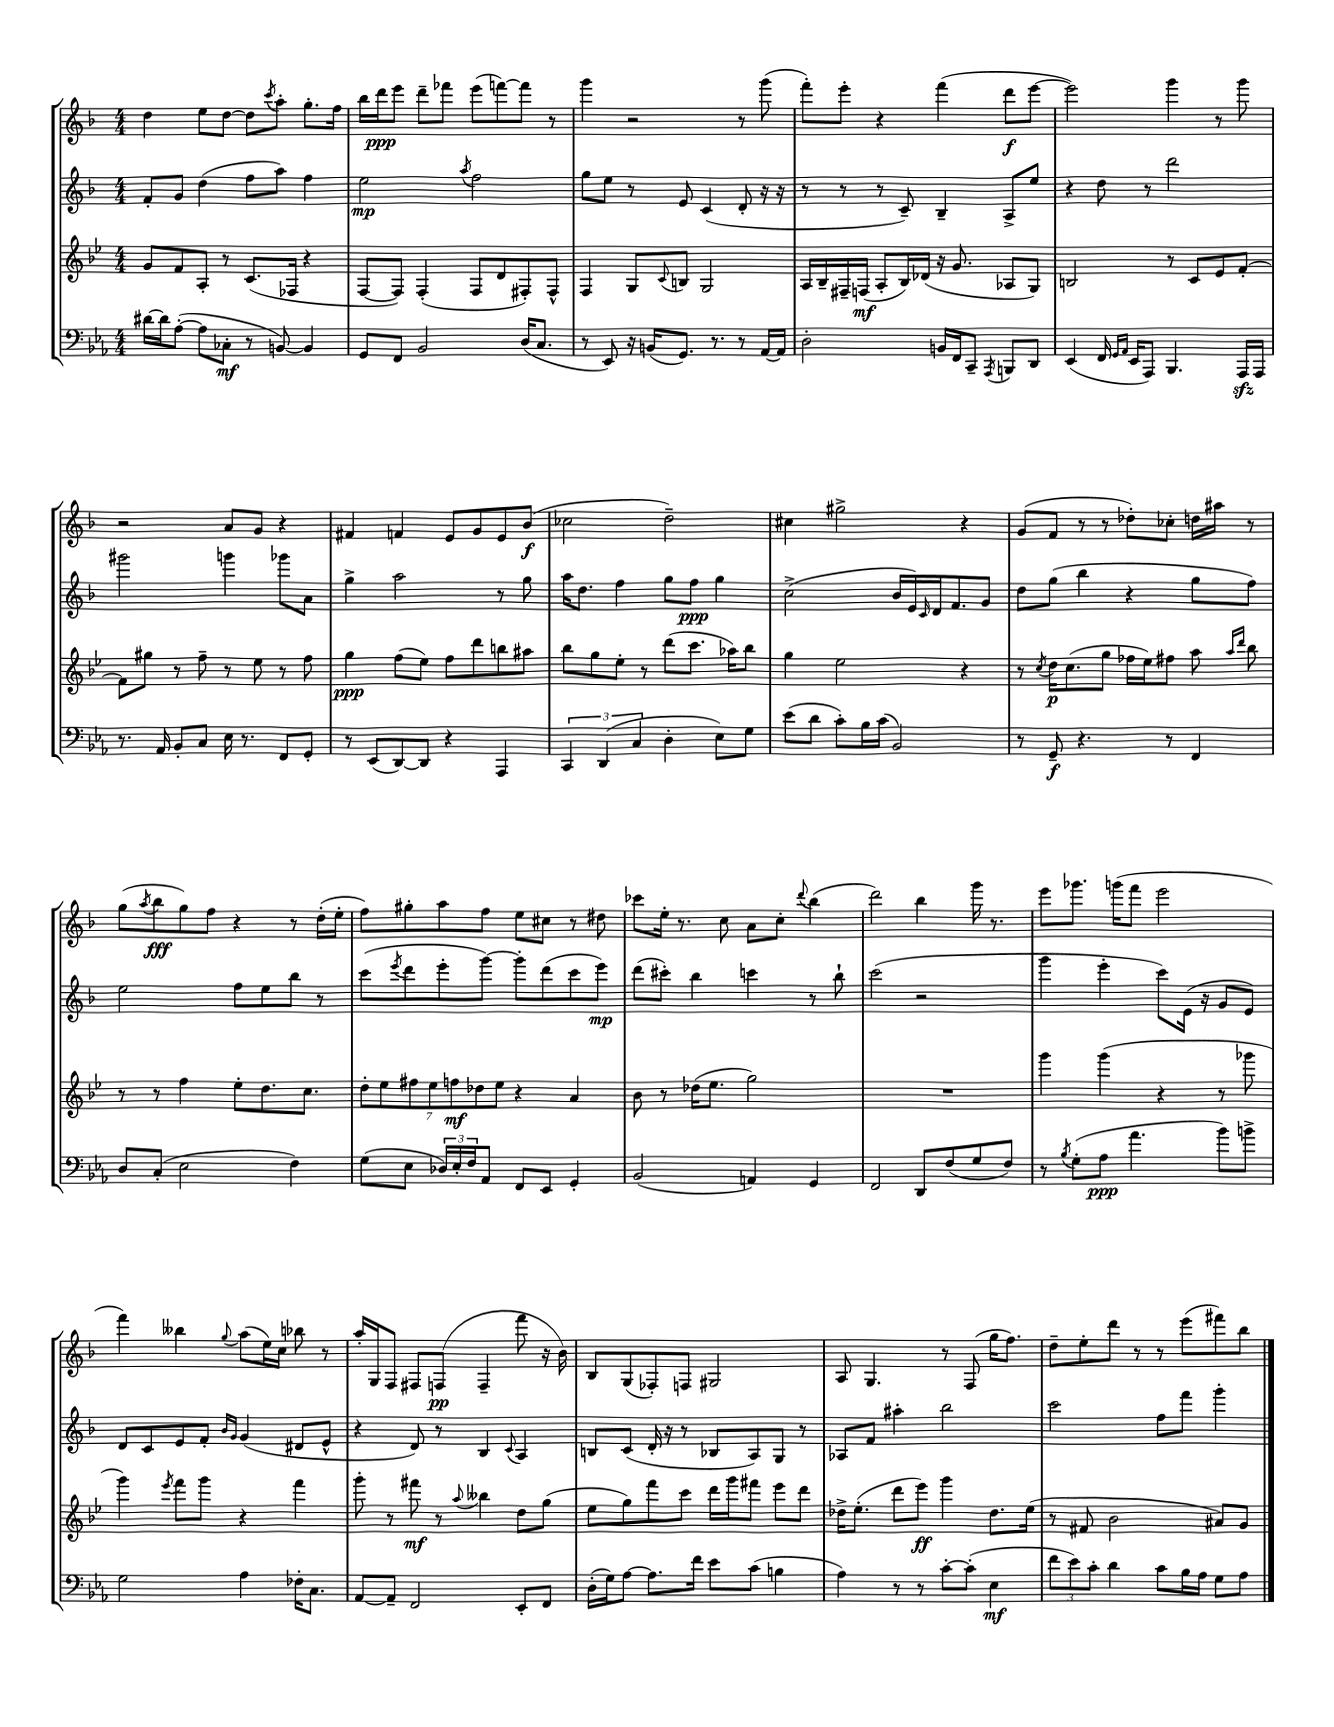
<<
\new StaffGroup <<
\new Staff = "s0" {
    \clef treble \key f \major \numericTimeSignature \time 4/4
    d''4 e''8 d''8~ d''8 \acciaccatura { c'''8 } a''8-. g''8.-. f''16 |
    bes''16 d'''16\ppp e'''8 d'''8-- fes'''8 e'''8( f'''8~) f'''8 r8 |
    g'''4 r2 r8 g'''8( |
    f'''8-.) e'''8-. r4 f'''4( d'''8\f e'''8~ |
    e'''2) g'''4 r8 g'''8 |
    r2 a'8 g'8 r4 |
    fis'4 f'4 e'8 g'8 e'8 bes'8\f( |
    ces''2 d''2--) |
    cis''4 gis''2-> r4 |
    g'8( f'8 r8 r8 des''8-.) ces''8-. d''16 ais''16 r8 |
    g''8( \acciaccatura { a''8 } bes''8\fff g''8) f''8 r4 r8 d''16-.( e''16-. |
    f''8) gis''8-. a''8 f''8 e''8 cis''8 r8 dis''8 |
    ces'''8 e''16-. r8. c''8 a'8 c''8-. \appoggiatura { d'''8 } bes''4( |
    d'''2) bes''4 g'''16 r8. |
    e'''8 ges'''8. g'''16( f'''8 e'''2 |
    f'''4) beses''4 \appoggiatura { g''8 } a''8( e''16) c''16 bes''8 r8 |
    a''16-. g16 f8 fis8 f8\pp( f4-- f'''8 r16 bes'16) |
    bes8 g8( fes8-.) f8 gis2 |
    a8 g4. r8 f8( g''16 f''8.) |
    d''8-- e''8-. d'''8 r8 r8 e'''8( fis'''8) bes''8 \bar "|." |
}
\new Staff = "s1" {
    \clef treble \key f \major \numericTimeSignature \time 4/4
    f'8-. g'8 d''4( f''8 a''8) f''4 |
    e''2\mp \acciaccatura { a''8 } f''2 |
    g''8 e''8 r8 e'8 c'4( d'8-. r16 r16 |
    r8 r8 r8 c'8--) bes4-- a8-> e''8 |
    r4 d''8 r8 d'''2 |
    gis'''2 g'''4 ges'''8 a'8 |
    g''4-> a''2 r8 g''8 |
    a''16 d''8. f''4 g''8 f''8\ppp g''4 |
    c''2->( bes'16 e'16) \grace { c'16 } d'16 f'8. g'8 |
    d''8 g''8( bes''4 r4 g''8 f''8) |
    e''2 f''8 e''8 bes''8 r8 |
    c'''8( \acciaccatura { e'''8 } d'''8 e'''8-. g'''8~) g'''8-. d'''8( c'''8 e'''8\mp) |
    d'''8( cis'''8-.) bes''4 c'''4 r8 bes''8-! |
    c'''2( r2 |
    g'''4 e'''4-. c'''8) e'16( r16 g'8 e'8) |
    d'8 c'8 e'8 f'8-. \grace { bes'16 g'16 } g'4( dis'8 e'8-^ |
    r4 d'8) r8 bes4 \appoggiatura { c'8 } a4 |
    b8 c'8( d'16-. r16 r8 bes8 a8) g8 r8 |
    aes8 f'8 ais''4-. bes''2 |
    c'''2 f''8 f'''8 g'''4-. \bar "|." |
}
\new Staff = "s2" {
    \clef treble \key bes \major \numericTimeSignature \time 4/4
    g'8 f'8 a8-. r8 c'8.( fes16 r4 |
    f8~ f8) f4-.( f8 d'8 fis8-.) fis8-^ |
    f4 g8 \appoggiatura { c'8 } b8 g2 |
    a16 bes16-- fis16-- f16\mf( a8-. bes16) des'16( r16 g'8. aes8 g8) |
    b2 r8 c'8 ees'8 f'8~-. |
    f'8 gis''8 r8 f''8-- r8 ees''8 r8 f''8 |
    g''4\ppp f''8( ees''8) f''8 d'''8 b''8 ais''8 |
    bes''8 g''8 ees''8-. r8 d'''8( c'''8. aes''16) bes''8 |
    g''4 ees''2 r4 |
    r8 \acciaccatura { c''8 } d''16\p c''8.( g''8 fes''16 ees''16) fis''8 a''8 \grace { a''16 d'''16 } bes''8 |
    r8 r8 f''4 ees''8-. d''8. c''8. |
    \tuplet 7/4 { d''8-. ees''8 fis''8 ees''8 f''8\mf des''8 ees''8 } r4 a'4 |
    bes'8 r8 des''16( ees''8. g''2) |
    R1 |
    g'''4 g'''4( r4 r8 ges'''8 |
    g'''4) \acciaccatura { ees'''8 } f'''8 g'''8 r4 f'''4 |
    g'''8-. r8 fis'''8\mf r8 \appoggiatura { a''8 } beses''4 d''8 g''8( |
    ees''8 g''8) f'''8 c'''8 d'''16 g'''16 fis'''8 ees'''8 d'''8 |
    des''16-> ees''8.-.( d'''8 ees'''8\ff) g'''4 des''8. ees''16( |
    r8 fis'8 bes'2 ais'8) g'8 \bar "|." |
}
\new Staff = "s3" {
    \clef bass \key ees \major \numericTimeSignature \time 4/4
    dis'16~ dis'16 aes8~-.( aes8 ces8-.\mf r8 b,8~) b,4 |
    g,8 f,8 bes,2 d16( c8. |
    r8 ees,8) r16 b,16( g,8.) r8. r8 aes,16~ aes,16 |
    d2-. b,16 f,16 c,8-- \acciaccatura { aes,,8 } b,,8 d,8 |
    ees,4( f,16 \grace { g,16 aes,16 } ees,16 aes,,8) bes,,4. aes,,16\sfz aes,,16 |
    r8. aes,16 bes,8-. c8 ees16 r8. f,8 g,8-. |
    r8 ees,8( d,8~) d,8 r4 aes,,4 |
    \tuplet 3/2 { c,4 d,4( c4 } d4-. ees8) g8 |
    ees'8( d'8 c'8-.) bes16 c'16( bes,2) |
    r8 g,8--\f r4. r8 f,4 |
    d8 c8-.( ees2 f4) |
    g8( ees8 \tuplet 3/2 { des16) ees16-. f16 } aes,8 f,8 ees,8 g,4-. |
    bes,2( a,4) g,4 |
    f,2 d,8 f8( g8 f8) |
    r8 \acciaccatura { bes8 } g8-.( aes8\ppp aes'4. bes'8) b'8-> |
    g2 aes4 fes16-. c8. |
    aes,8~ aes,8-- f,2 ees,8-. f,8 |
    d16-.( g16) aes8~ aes8. f'16 ees'8 c'8( b4 |
    aes4) r8 r8 c'8~-. c'8-.( ees4\mf |
    \tuplet 3/2 { f'8 ees'8) c'8-. } d'4 c'8 bes16 aes16 g8 aes8 \bar "|." |
}
>>
>>
\layout { \context { \Score \remove "Bar_number_engraver" } }
